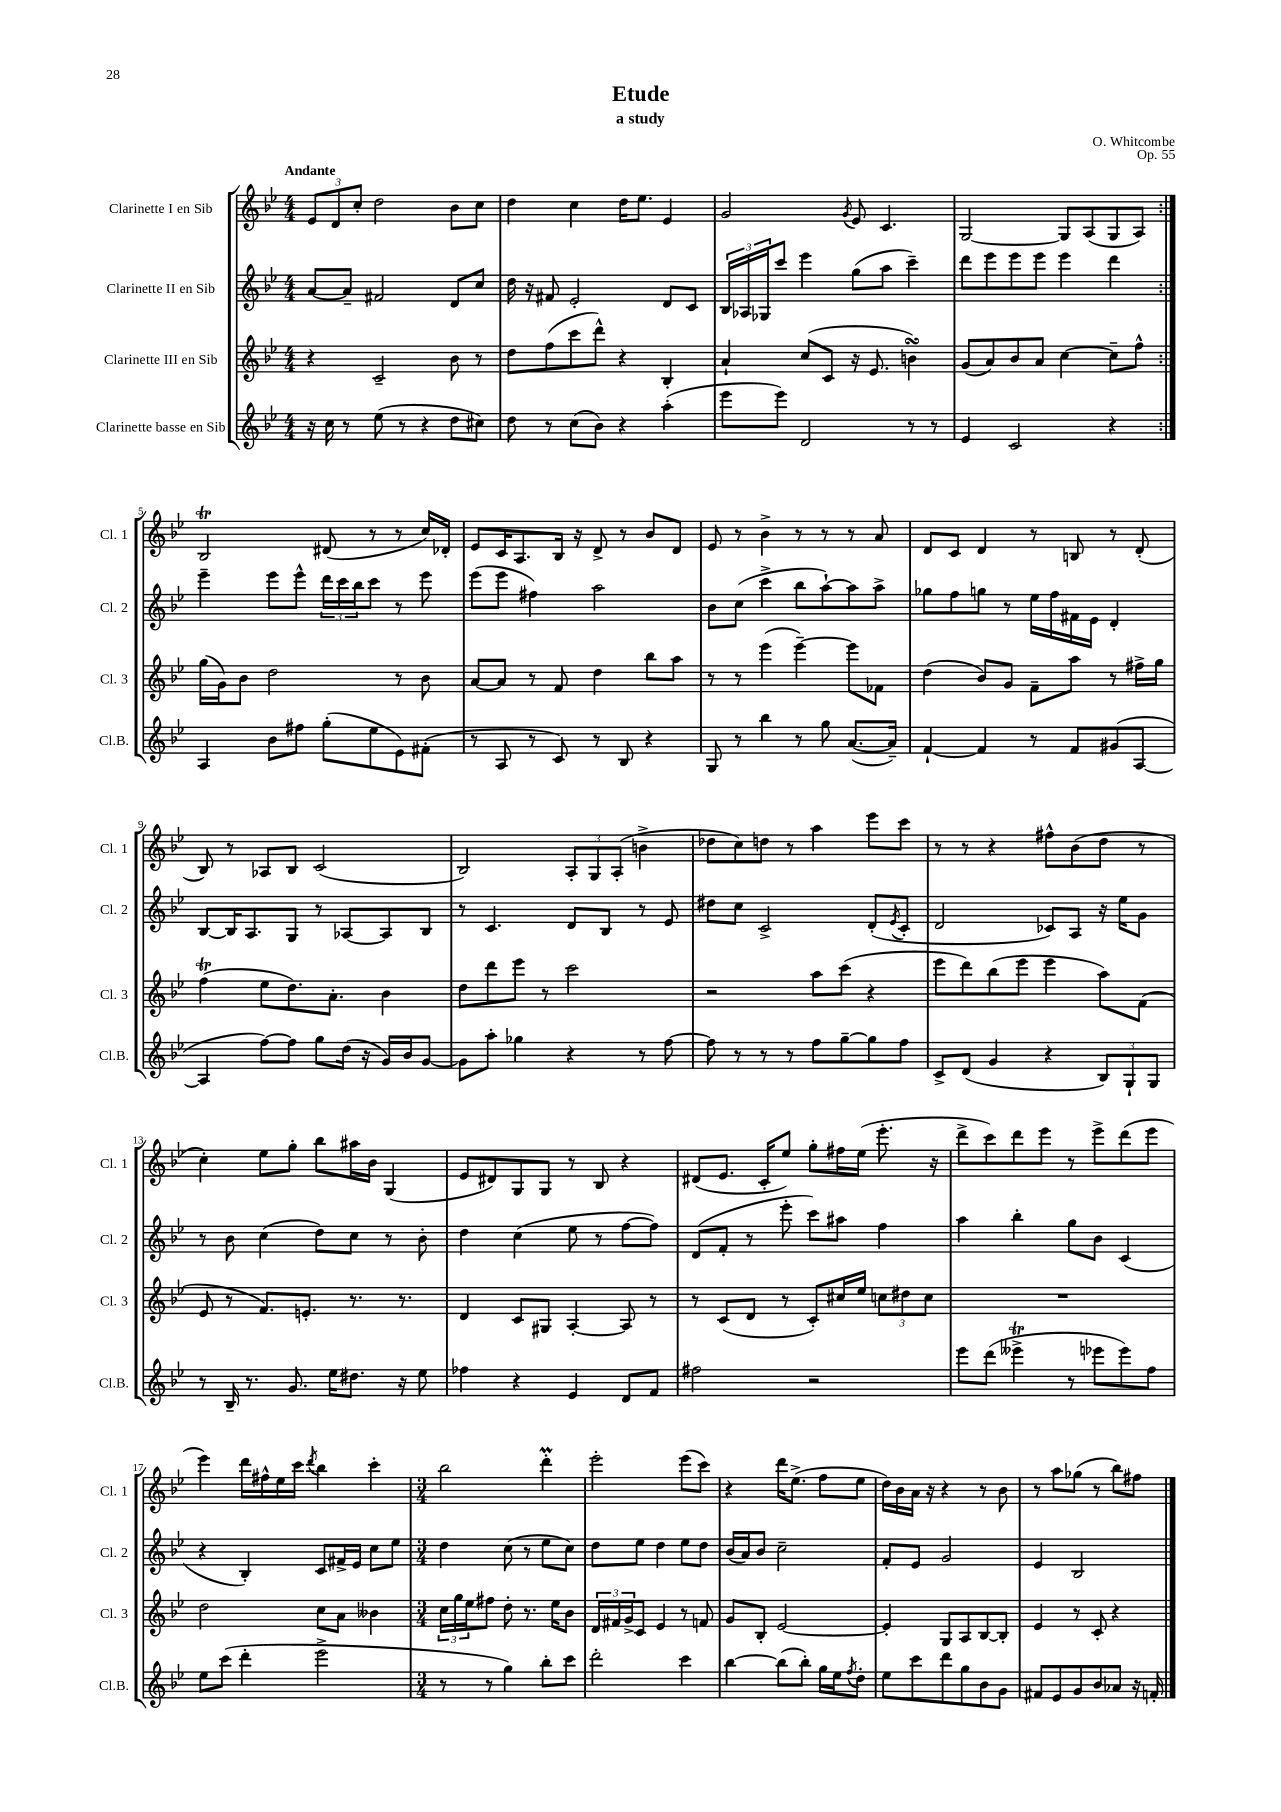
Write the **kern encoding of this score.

**kern	**kern	**kern	**kern
*staff4	*staff3	*staff2	*staff1
*clefG2	*clefG2	*clefG2	*clefG2
*k[b-e-]	*k[b-e-]	*k[b-e-]	*k[b-e-]
*M4/4	*M4/4	*M4/4	*M4/4
16r	4r	[8a	12e-
16cc	.	.	.
.	.	.	12d
8r	.	8a~]	.
.	.	.	12cc'
(8ee-	2c~	2f#	2dd
8r	.	.	.
4r	.	.	.
8dd	8b-	8d	8b-
8cc#)	8r	8cc	8cc
=	=	=	=
8dd	8dd	16dd	4dd
.	.	16r	.
8r	(8ff	8f#	.
(8cc	8ccc	2e-'	4cc
8b-)	8ddd^^)	.	.
4r	4r	.	16dd
.	.	.	8.ee-
(4aa'	4B-'	8d	4e-
.	.	8c	.
=	=	=	=
8eee-	4a`	24B-	2g
.	.	24A-	.
.	.	24G-	.
8eee-)	.	8ccc	.
2d	(8cc	4eee-	.
.	8c	.	.
.	.	.	8qg
.	16r	(8gg	8e-
.	8.e-	.	.
.	.	8aa	4.c
8r	4b)	4ccc~)	.
8r	.	.	.
=	=	=	=
4e-	(8g	8ddd	[2G
.	8a)	8eee-	.
2c	8b-	8eee-	.
.	8a	8eee-	.
.	[4cc	4eee-	8G]
.	.	.	(8A
4r	8cc~]	4ddd	8G
.	8ff^^	.	8A)
=:|!	=:|!	=:|!	=:|!
4A	(16gg	4eee-~	2B-
.	16g)	.	.
.	8b-	.	.
8b-	2dd	8eee-	.
8ff#	.	8eee-^^	.
(8gg'	.	24ddd	(8d#
.	.	24ccc	.
.	.	24bb-	.
8ee-	.	8ccc	8r
8e-)	8r	8r	8r
(8f#'	8b-	8eee-	16cc)
.	.	.	16d-'
=	=	=	=
8r	[8a	(8eee-	8e-
8A	8a]	8eee-	16c
.	.	.	8.A
8r	8r	4ff#)	.
8c)	8f	.	16B-
.	.	.	16r
8r	4dd	2aa	8d^
8B-	.	.	8r
4r	8bb-	.	8b-
.	8aa	.	8d
=	=	=	=
8G	8r	8b-	8e-
8r	8r	(8cc	8r
4bb-	(4eee-	4ccc^	4b-^
8r	[4eee-~)	8bb-	8r
8gg	.	[8aa`)	8r
([8.a	8eee-]	8aa]	8r
.	8f-	8aa^	8a
16a~])	.	.	.
=	=	=	=
[4f`	(4dd	8gg-	8d
.	.	8ff	8c
4f]	8b-)	8gg	4d
.	8g	8r	.
8r	8f~	16ee-	8r
.	.	16ff	.
8f	8aa	16f#	8B
.	.	16e-	.
(8g#	8r	4d'	8r
[8A	16ff#^	.	(8d'
.	16gg	.	.
=	=	=	=
4A]	(4ff	[8B-	8B-)
.	.	16B-]	8r
.	.	8.A	.
[8ff)	8ee-	.	8A-
8ff]	8.dd)	8G	8B-
8gg	.	8r	(2c
.	8.a'	.	.
(16dd	.	[8A-	.
16r	.	.	.
16g)	4b-	8A-]	.
16b-	.	.	.
[8g	.	8B-	.
=	=	=	=
8g]	8dd	8r	2B-)
8aa'	8ddd	4.c	.
4gg-	8eee-	.	.
.	8r	.	.
4r	2ccc	8d	12A'
.	.	.	12G
.	.	8B-	.
.	.	.	(12A'
8r	.	8r	4b^
[8ff	.	8e-	.
=	=	=	=
8ff]	2r	8dd#	8dd-
8r	.	8cc	8cc)
8r	.	2c^	8dd
8r	.	.	8r
8ff	8aa	.	4aa
[8gg~	(8ccc	.	.
8gg]	4r	(8d'	8eee-
.	.	8qe-	.
8ff	.	8c'	8ccc
=	=	=	=
8c^	8eee-	2d	8r
(8d	8ddd)	.	8r
4g	(8bb-	.	4r
.	8eee-	.	.
4r	4eee-	8c-)	8ff#^^
.	.	8A	(8b-
12B-)	8aa)	16r	8dd
.	.	16ee-	.
12G`	.	.	.
.	(8f	8g	8r
12G	.	.	.
=	=	=	=
8r	8e-	8r	4cc')
16B-~	8r	8b-	.
8.r	.	.	.
.	8.f)	(4cc	8ee-
8.g	.	.	8gg'
.	8.e'	.	.
.	.	8dd)	8bb-
16ee-	.	.	.
8.dd#	8.r	8cc	16aa#
.	.	.	16b-
.	.	8r	(4G
16r	8.r	.	.
8ee-	.	8b-'	.
=	=	=	=
4ff-	4d	4dd	8e-
.	.	.	8d#)
4r	8c	(4cc	8G
.	8G#	.	8G
4e-	[4A'	8ee-	8r
.	.	8r	8B-
8d	8A]	[8ff	4r
8f	8r	8ff])	.
=	=	=	=
2ff#	8r	(8d	(8d#
.	(8c	8f'	8.e-
.	8d	8r	.
.	.	.	16c'
.	8r	8eee-'	8ee-)
2r	8c')	8ccc)	8gg'
.	16cc#	8aa#	16ff#
.	16ee-	.	(16ee-
.	12cc	4ff	8.eee-'
.	12dd#	.	.
.	12cc	.	.
.	.	.	16r
=	=	=	=
8eee-	1r	4aa	8ddd^
(8ddd	.	.	8ccc)
4eee--^	.	4bb-'	8ddd
.	.	.	8eee-
8r	.	8gg	8r
8eee-	.	8b-	8eee-^
8eee-)	.	(4c	(8ddd
8ff	.	.	8eee-
=	=	=	=
8ee-	2dd	4r	4eee-)
(8ccc	.	.	.
4ddd'	.	4B-')	16ddd
.	.	.	16ff#^^
.	.	.	16ee-
.	.	.	16ccc
.	.	.	8qddd
2eee-^	8cc	8c	4bb-
.	8a	16f#^	.
.	.	16e-	.
.	4b--	8cc	4ccc'
.	.	8ee-	.
=	=	=	=
*M3/4	*M3/4	*M3/4	*M3/4
8r	24cc	4dd	2bb-
.	24gg	.	.
.	24ee-	.	.
8r	8ff#	.	.
4gg)	8dd'	(8cc	.
.	8.r	8r	.
8bb-'	.	8ee-	4ddd'
.	16ee-	.	.
8ccc	8b-	8cc)	.
=	=	=	=
2ddd'	24d	8dd	2eee-'
.	24f#	.	.
.	24g^	.	.
.	8c	8ee-	.
.	4e-	4dd	.
4ccc	8r	8ee-	(8eee-
.	8f	8dd	8ccc)
=	=	=	=
[4bb-	8g	(16b-	4r
.	.	16a)	.
.	8B-'	8b-	.
(8bb-]	[2e-	2cc~	16ddd
.	.	.	(8.ee-^
8bb-')	.	.	.
16gg	.	.	8ff
16ee-	.	.	.
8qff	.	.	.
8dd'	.	.	8ee-
=	=	=	=
8ee-	4e-']	8f'	16dd)
.	.	.	16b-
8ccc	.	8e-	16a
.	.	.	16r
8ddd	8G	2g	4r
8gg	8A	.	.
8b-	[8B-	.	8r
8g	8B-']	.	8b-
=	=	=	=
8f#	4e-	4e-	8r
8e-	.	.	8aa
8g	8r	2B-	(8gg-
8b-	8c'	.	8r
8a-	4r	.	8bb-)
16r	.	.	8ff#
16f'	.	.	.
==	==	==	==
*-	*-	*-	*-
